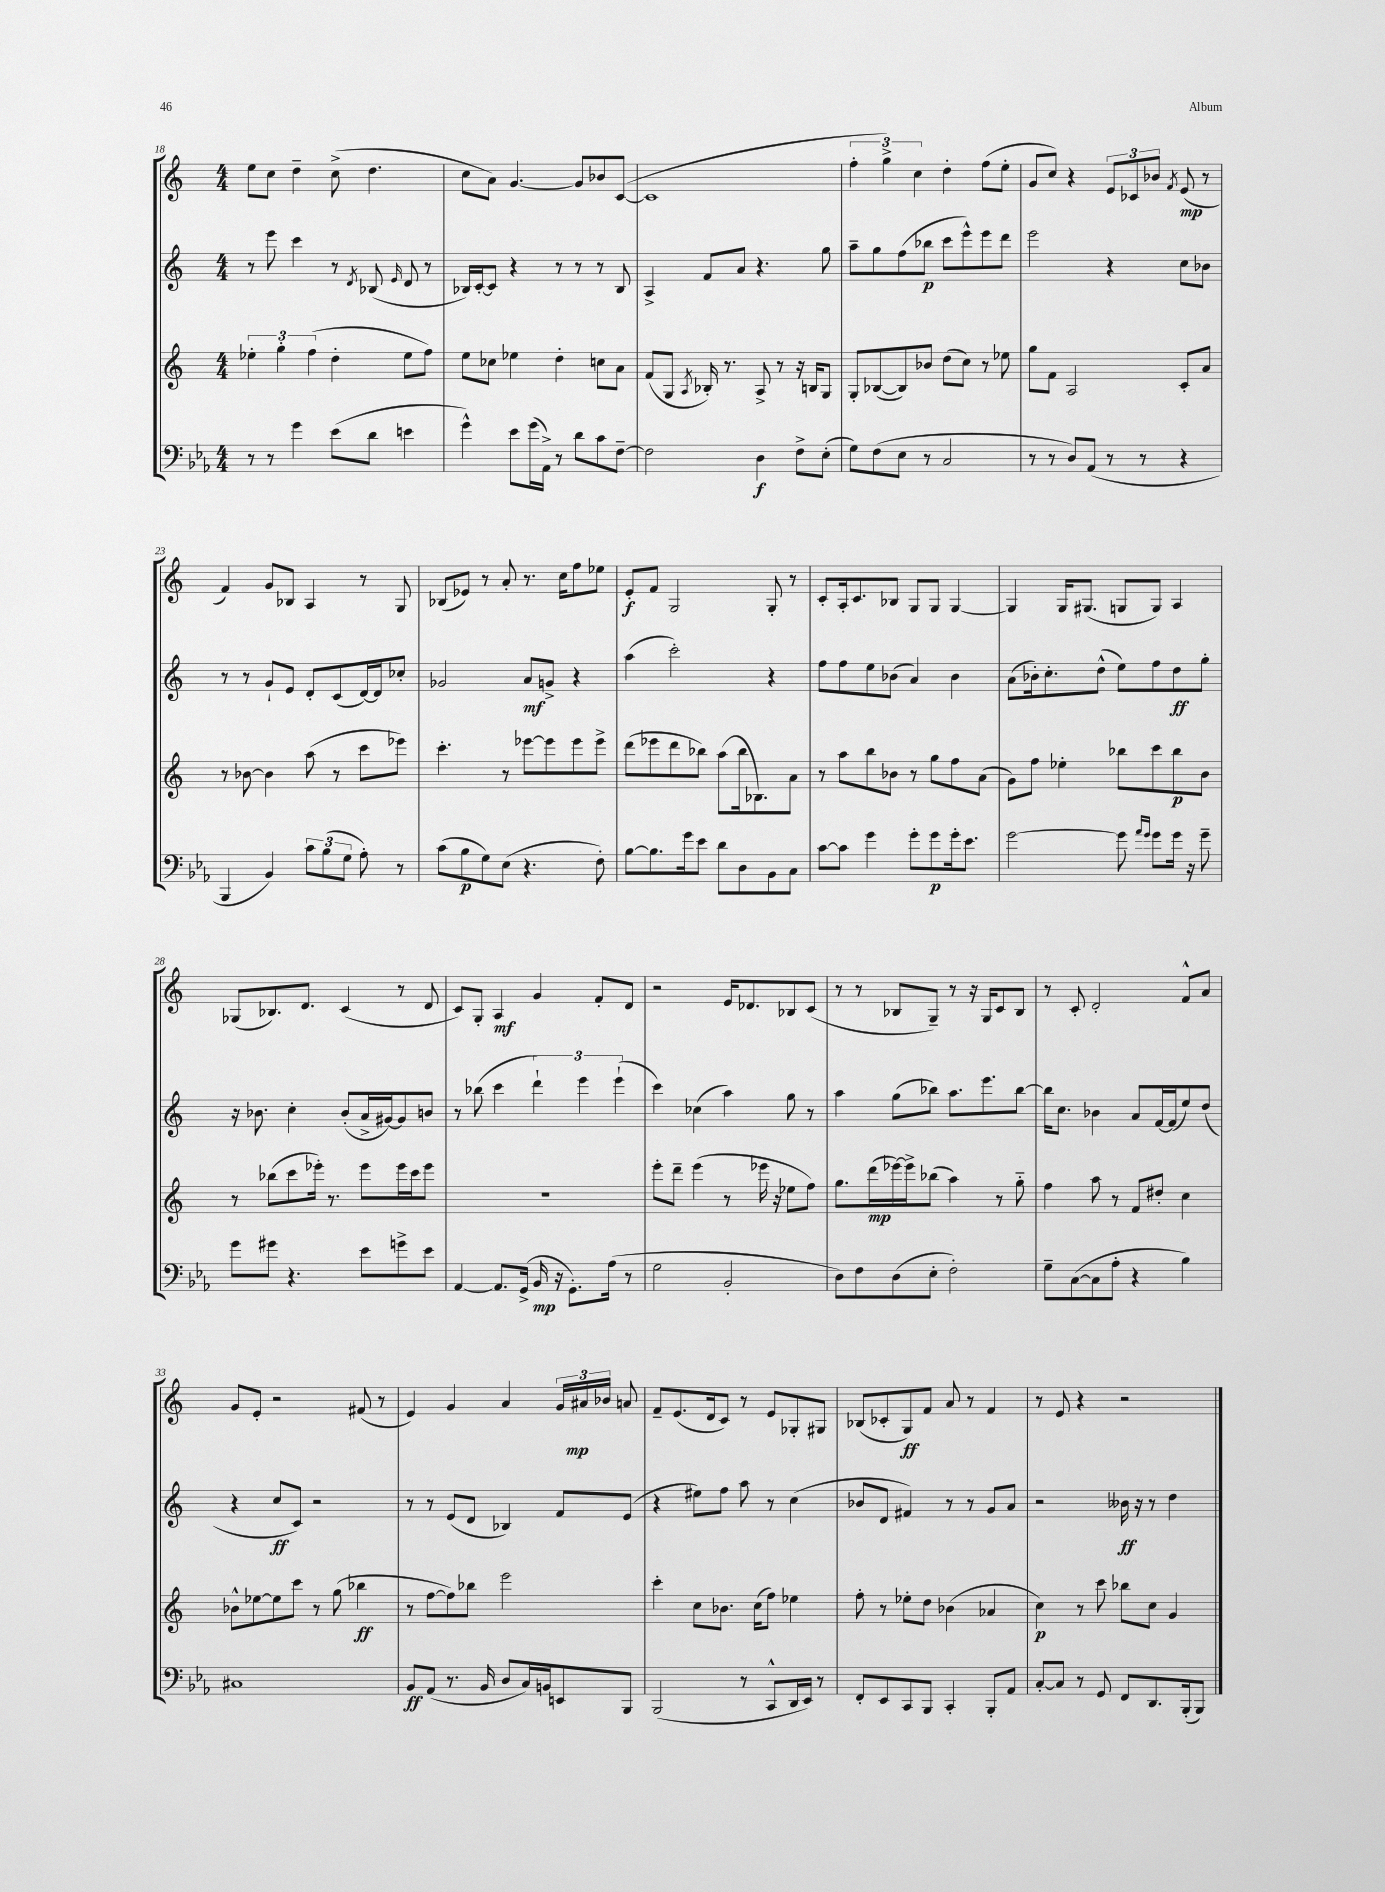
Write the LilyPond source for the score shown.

<<
\new StaffGroup <<
\new Staff = "s0" {
    \clef treble \key c \major \numericTimeSignature \time 4/4
    \autoBeamOff e''8[ c''8] d''4-- c''8->( d''4. |
    c''8[ a'8]) g'4.~ g'8[ bes'8 c'8]~( |
    c'1 |
    \tuplet 3/2 { f''4-. g''4->) c''4 } d''4-. f''8[( e''8]-. |
    g'8[ c''8]) r4 \tuplet 3/2 { e'8[ ces'8 bes'8] } \acciaccatura { f'8 } e'8\mp( r8 |
    f'4) g'8[ bes8] a4 r8 g8 |
    bes8[( ees'8]) r8 a'8-. r8. c''16[ f''8 ees''8] |
    e'8[-.\f f'8] g2 g8-. r8 |
    c'8[-. a16-. c'8. bes8] g8[ g8] g4~ |
    g4 g16[ gis8.]( g8[ g8]) a4 |
    ges8[( bes8.) d'8.] c'4( r8 d'8 |
    c'8[) g8]-. a4\mf g'4 f'8[-. d'8] |
    r2 e'16[ des'8. bes8 c'8]( |
    r8 r8 bes8[ g8]--) r8 r16 g16[ c'8 bes8] |
    r8 c'8-. d'2-. f'8[-^ a'8] |
    g'8[ e'8]-. r2 fis'8( r8 |
    e'4) g'4 a'4 \tuplet 3/2 { g'16[ ais'16\mp bes'16] } a'8 |
    f'8[-- e'8.( d'16 c'8]) r8 e'8[ ges8-. gis8] |
    bes8[( ces'8-. g8\ff) f'8] a'8 r8 f'4 |
    r8 e'8 r4 r2 \bar "|." |
}
\new Staff = "s1" {
    \clef treble \key c \major \numericTimeSignature \time 4/4
    \autoBeamOff r8 e'''8 c'''4 r8 \acciaccatura { d'8 } bes8( \grace { e'16 } d'8 r8 |
    bes16[) c'16~-. c'8] r4 r8 r8 r8 bes8 |
    a4-> f'8[ a'8] r4. g''8 |
    a''8[-- g''8 f''8( bes''8]\p c'''8[ e'''8-^) e'''8 d'''8] |
    e'''2 r4 c''8[ bes'8] |
    r8 r8 g'8[-! e'8] d'8[-. c'8( d'16~) d'16 ces''8]-. |
    ges'2 a'8[\mf g'8]-> r4 |
    a''4( c'''2-.) r4 |
    f''8[ f''8 e''8 bes'8]( a'4) bes'4 |
    a'8[( bes'16-.) c''8.-. d''8]-^( e''8[) f''8 d''8\ff g''8]-. |
    r16 bes'8. c''4-. bes'8[-.( a'16-> gis'16~) gis'8 b'8] |
    r8 bes''8( c'''4 \tuplet 3/2 { d'''4-!) e'''4 e'''4-!( } |
    c'''4) ces''4( a''4) g''8 r8 |
    a''4 g''8[( bes''8]) a''8.[ e'''8. bes''8]~ |
    bes''16[ c''8.] bes'4 a'8[ f'16~ f'16( e''8) d''8]( |
    r4 c''8[\ff c'8]) r2 |
    r8 r8 e'8[( d'8] bes4) f'8[ e'8]( |
    r4 eis''8[) f''8] a''8 r8 c''4( |
    bes'8[ d'8] fis'4) r8 r8 g'8[ a'8] |
    r2 beses'16\ff r16 r8 d''4 \bar "|." |
}
\new Staff = "s2" {
    \clef treble \key c \major \numericTimeSignature \time 4/4
    \autoBeamOff \tuplet 3/2 { ees''4-. g''4-. f''4( } d''4-. ees''8[ f''8]) |
    e''8[ ces''8] ees''4 d''4-. c''8[ a'8] |
    f'8[( g8] \acciaccatura { a8 } bes16-.) r8. a8-> r8 r16 b16[ g8] |
    g8[-. bes8~( bes8) bes'8] d''8[( c''8]) r8 ees''8 |
    g''8[ f'8] a2 c'8[-. a'8] |
    r8 bes'8~ bes'4 a''8( r8 c'''8[ ees'''8]) |
    c'''4.-. r8 ees'''8[~ ees'''8 ees'''8 ees'''8]-> |
    d'''8[( ees'''8 d'''8 bes''8]) a''8[( bes''16 bes8.) a'8] |
    r8 a''8[ b''8 bes'8] r8 g''8[ f''8 a'8]( |
    g'8[) f''8] ees''4-. bes''8[ c'''8 bes''8\p b'8] |
    r8 bes''8[( c'''8 ees'''16]-.) r8. ees'''8[ ees'''16 c'''16 ees'''8] |
    R1 |
    e'''8[-. d'''8]-- e'''4( r8 ees'''16 r16 ees''8[ f''8]) |
    g''8.[ d'''16\mp( ees'''16~) ees'''16-> bes''8]( a''4) r8 g''8-_ |
    f''4 a''8 r8 f'8[ dis''8]-. c''4 |
    bes'8[-^ ees''8~ ees''8 c'''8] r8 g''8( bes''4\ff |
    r8 f''8[~ f''8) bes''8] e'''2 |
    c'''4-. c''8[ bes'8.] c''16[( f''8]) ees''4 |
    f''8-. r8 ees''8[-. d''8] bes'4( aes'4 |
    c''4\p) r8 c'''8 bes''8[ c''8] g'4 \bar "|." |
}
\new Staff = "s3" {
    \clef bass \key ees \major \numericTimeSignature \time 4/4
    \autoBeamOff r8 r8 g'4 ees'8[( d'8] e'4 |
    g'4-^) ees'8[ g'16( aes,16]->) r8 d'8[ c'8 f8]~-- |
    f2 d4\f f8[-> ees8]-.( |
    g8[) f8( ees8] r8 c2 |
    r8 r8 d8[) aes,8]( r8 r8 r4 |
    bes,,4 bes,4) \tuplet 3/2 { c'8[ bes8( g8] } aes8-.) r8 |
    c'8[( bes8\p g8) ees8]( r4. f8-.) |
    bes8[~ bes8. g'16 ees'8] d'8[ d8 bes,8 c8] |
    c'8[~ c'8] g'4 g'8[-. g'8\p g'16-. ees'8.] |
    g'2~ g'8 \grace { aes'16[ g'16] } g'8[ g'16] r16 g'8-- |
    g'8[ gis'8] r4. ees'8[ g'8-> ees'8] |
    aes,4~ aes,8.[ g,16]->( bes,16\mp r16 g,8.[-.) aes16]( r8 |
    g2 bes,2-. |
    d8[) f8 d8( ees8]-. f2-.) |
    g8[-- c8~( c8 aes8]-. r4 bes4) |
    cis1 |
    bes,8[\ff aes,8]( r8. bes,16 d8[ c16) b,16 e,8 bes,,8] |
    bes,,2( r8 c,8[-^ d,16 ees,16]) r8 |
    f,8[-. ees,8 c,8 bes,,8] c,4-. bes,,8[-. aes,8] |
    c8[~-. c8] r8 g,8 f,8[ d,8. bes,,16-.( bes,,8]) \bar "|." |
}
>>
>>
\layout { \context { \Score currentBarNumber = #18 } }
